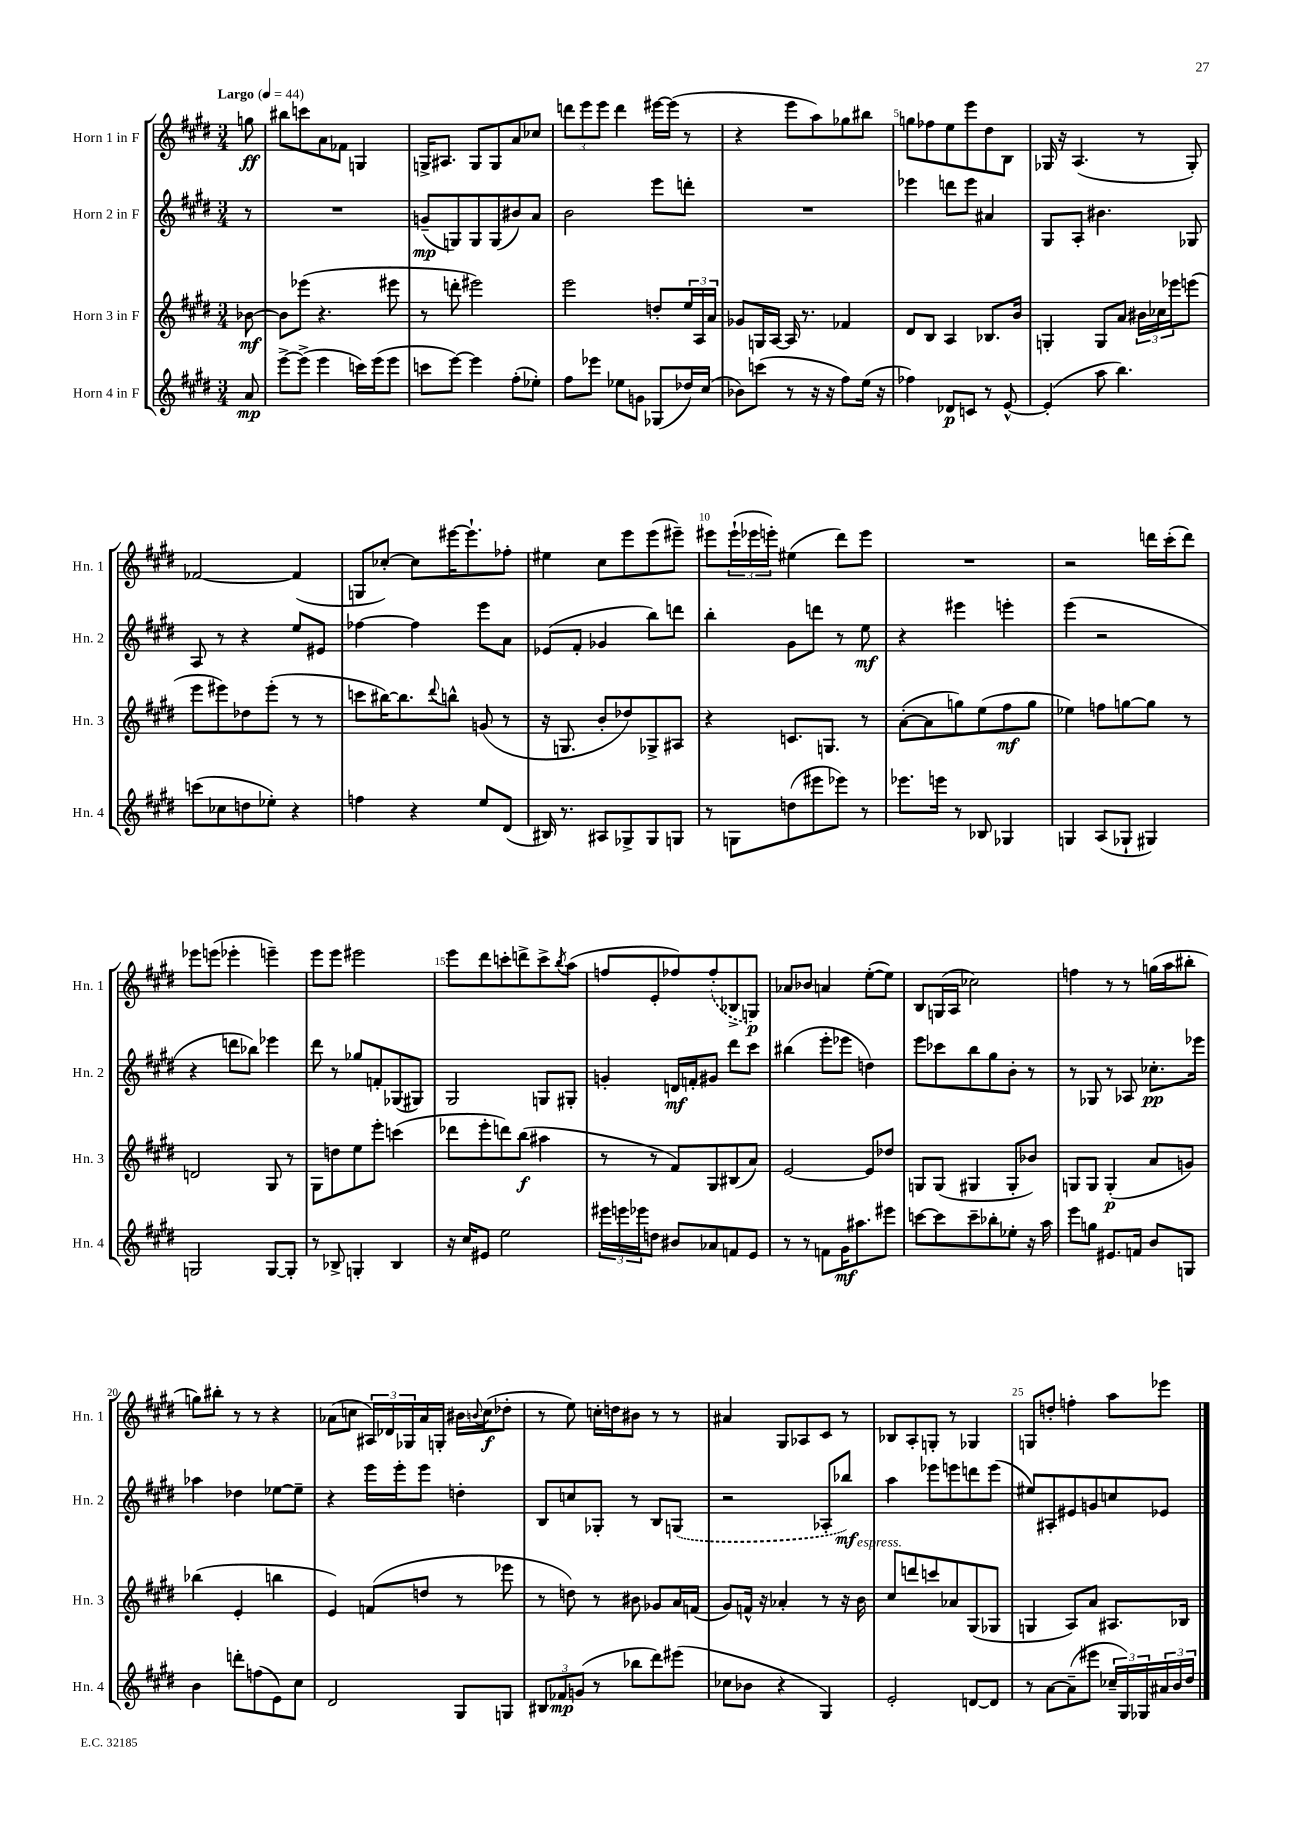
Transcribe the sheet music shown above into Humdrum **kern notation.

**kern	**kern	**kern	**kern
*staff4	*staff3	*staff2	*staff1
*clefG2	*clefG2	*clefG2	*clefG2
*k[f#c#g#d#]	*k[f#c#g#d#]	*k[f#c#g#d#]	*k[f#c#g#d#]
*M3/4	*M3/4	*M3/4	*M3/4
*MM44	*MM44	*MM44	*MM44
8a	[8b-	8r	8gg
=	=	=	=
[8eee^	8b-]	2.r	8bb#
(8eee^]	(8eee-	.	8ccc
4eee	4.r	.	8a
.	.	.	8f-
16ccc)	.	.	4G
(16eee	.	.	.
8eee	8eee#	.	.
=	=	=	=
8ccc	8r	(8g~	16G^
.	.	.	8.A#
[8eee)	8ddd'	8G)	.
4eee]	2eee#)	8G	8G
.	.	(8G	8G
(8ff#'	.	8b#)	8a
8ee-')	.	8a	8cc-
=	=	=	=
8ff#	2eee	2b	12ddd
.	.	.	12eee
8eee-	.	.	.
.	.	.	12eee
8ee-	.	.	4ddd
8g	.	.	.
(8G-	8dd'	8eee	[16eee#
.	.	.	(16eee#]
16dd-)	24ee	8ddd'	8r
.	24A	.	.
(16cc#	.	.	.
.	24a	.	.
=	=	=	=
8b-)	8g-	2.r	4r
(8ccc	16G	.	.
.	[16A	.	.
8r	16A]	.	8eee
.	8.r	.	.
16r	.	.	8aa)
16r	.	.	.
8ff#)	4f-	.	8gg-
(16ee	.	.	8bb#
16r	.	.	.
=	=	=	=
4ff-)	8d#	4eee-	8gg
.	8B	.	8ff-
8d-	4A	8ddd	8ee
8c	.	8eee-	8eee
8r	8.B-	4a#	8dd#
[8e^^	.	.	8B
.	16b	.	.
=	=	=	=
(4e']	4G'	8G#	16G-
.	.	.	16r
.	.	8A'	(4.A
8aa	8G	4.b#	.
4.bb)	8a	.	.
.	24b#	.	8r
.	24cc-	.	.
.	24eee-	.	.
.	(8eee	8G-	8G-')
=	=	=	=
(8ccc	8eee	8A	[2f-
8cc-	8eee#)	8r	.
8dd	8dd-	4r	.
8ee-')	(8eee#'	.	.
4r	8r	8ee	(4f-]
.	8r	8e#	.
=	=	=	=
4ff	8ccc	[4ff-	8G
.	[16bb#)	.	[8cc-')
.	8.bb#]	.	.
4r	.	4ff-]	8cc-]
.	8qqddd#	.	.
.	8bb^^	.	[16eee#
.	.	.	8.eee#`]
8ee	(8g	8eee	.
(8d#	8r	8a	8ff-'
=	=	=	=
16B#)	16r	(8e-	4ee#
8.r	8.G	.	.
.	.	8f#'	.
8A#	8b'	4g-	8cc#
8G-^	8dd-)	.	8eee
8G-	8G-^	8bb)	(8eee
8G	8A#	8ddd	8eee#~)
=	=	=	=
8r	4r	4bb'	8eee#
8G	.	.	(24eee#`
.	.	.	24eee-
.	.	.	24eee')
(8dd	8.c	8g#	(4ee#
8eee#	.	8ddd	.
.	8.G	.	.
8eee-)	.	8r	8ddd#)
8r	8r	8ee	8eee
=	=	=	=
8.eee-	([8a'	4r	2.r
.	8a]	.	.
16eee	.	.	.
8r	8gg)	4eee#	.
8B-	(8ee	.	.
4G-	8ff#	4eee'	.
.	8gg	.	.
=	=	=	=
4G	4ee-)	(4eee	2r
(8A	8ff	2r	.
8G-`	[8gg	.	.
4G#)	8gg]	.	16ddd
.	.	.	(16ccc#'
.	8r	.	8ddd)
=	=	=	=
2G	2d	4r	8eee-
.	.	.	(8eee
.	.	8ddd	4eee-'
.	.	8bb-)	.
[8G	8G#	4eee-	4eee~)
8G']	8r	.	.
=	=	=	=
8r	8G#	8ddd#	8eee
8B-^	8dd	8r	8eee
4G'	8ee	8gg-	2eee#
.	8eee'	8f'	.
4B-	(4ccc	(8G-	.
.	.	8G#)	.
=	=	=	=
16r	8ddd-	2G#	8eee
16cc#	.	.	.
8e#	8eee'	.	8ddd#
2ee	8ddd)	.	8ccc'
.	(8bb	.	8ddd^
.	4aa#	8G	8ccc^
.	.	.	8qbb
.	.	8G#'	(8aa
=	=	=	=
24eee#	8r	4g'	8ff
24eee	.	.	.
24eee-	.	.	.
8dd	8r	.	8e'
8b#	8f#)	16d	8ff-)
.	.	16f'	.
8a-	8G#	8g#	(8ff-'
8f	(8B#	8ddd#	8B-^
8e	8a)	8ccc#	8G)
=	=	=	=
8r	[2e	(4bb#	8a-
8r	.	.	8b-
8f	.	8eee'	4a
16g#	.	8eee-	.
8.aa#	.	.	.
.	8e]	4dd)	([8ee'
8eee#	8dd-	.	8ee])
=	=	=	=
[8ccc	8G	8eee	8B
8ccc]	(8G	8ccc-	(16G
.	.	.	16A
8ccc~	4G#	8bb	2cc-)
8bb-'	.	8gg#	.
8ee-'	8G#'	8b'	.
16r	8b-)	8r	.
16aa	.	.	.
=	=	=	=
8eee	8G	8r	4ff
8gg	8G	8G-	.
8.e#	(4G'	8r	8r
.	.	8A-	8r
16f	.	.	.
8b	8a	8.cc-'	(16gg
.	.	.	16aa
8G	8g)	.	8bb#'
.	.	16eee-	.
=	=	=	=
4b	(4bb-	4aa-	8gg)
.	.	.	8bb#'
8ddd'	4e'	4dd-	8r
(8ff	.	.	8r
8e)	4bb	[8ee-	4r
8cc#	.	8ee-~]	.
=	=	=	=
2d#	4e)	4r	(8a-
.	.	.	8cc
.	(8f	16eee	24A#)
.	.	.	24d-
.	.	16eee'	.
.	.	.	24G-
.	8dd	8eee	16a-
.	.	.	16G'
8G#	8r	4dd'	16b#
.	.	.	8qqb
.	.	.	(16cc
8G	8eee-	.	8dd-'
=	=	=	=
12B#	8r	8B	8r
12f-	.	.	.
.	8dd)	8cc	8ee)
(12g	.	.	.
8r	8r	8G-'	16cc'
.	.	.	16dd
8bb-	8b#	8r	8b#
8ddd#)	8g-	8B	8r
(8eee#	16a	(8G	8r
.	(16f	.	.
=	=	=	=
8cc-	8g#)	2r	4a#
8b-	16f^^	.	.
.	16r	.	.
4r	4a-'	.	8G#
.	.	.	8A-
4G#)	8r	8A-'	8c#
.	16r	8bb-)	8r
.	16b	.	.
=	=	=	=
2e'	8cc#	4aa	8B-
.	8ddd	.	8A'
.	8ccc	8eee-	8G'
.	8a-	8eee	8r
[8d	(8G#	8ddd	4G-
8d]	8G-	(8eee	.
=	=	=	=
8r	4G	8ee#)	8G
[8a	.	8A#'	8dd'
(8a~]	8A)	8e#	4ff'
8eee#	8a	8g	.
24cc-~	8.A#	8cc	8aa
24G#)	.	.	.
24G-	.	.	.
24a#	.	8e-	8eee-
24b	.	.	.
.	16B-	.	.
24dd#	.	.	.
==	==	==	==
*-	*-	*-	*-
